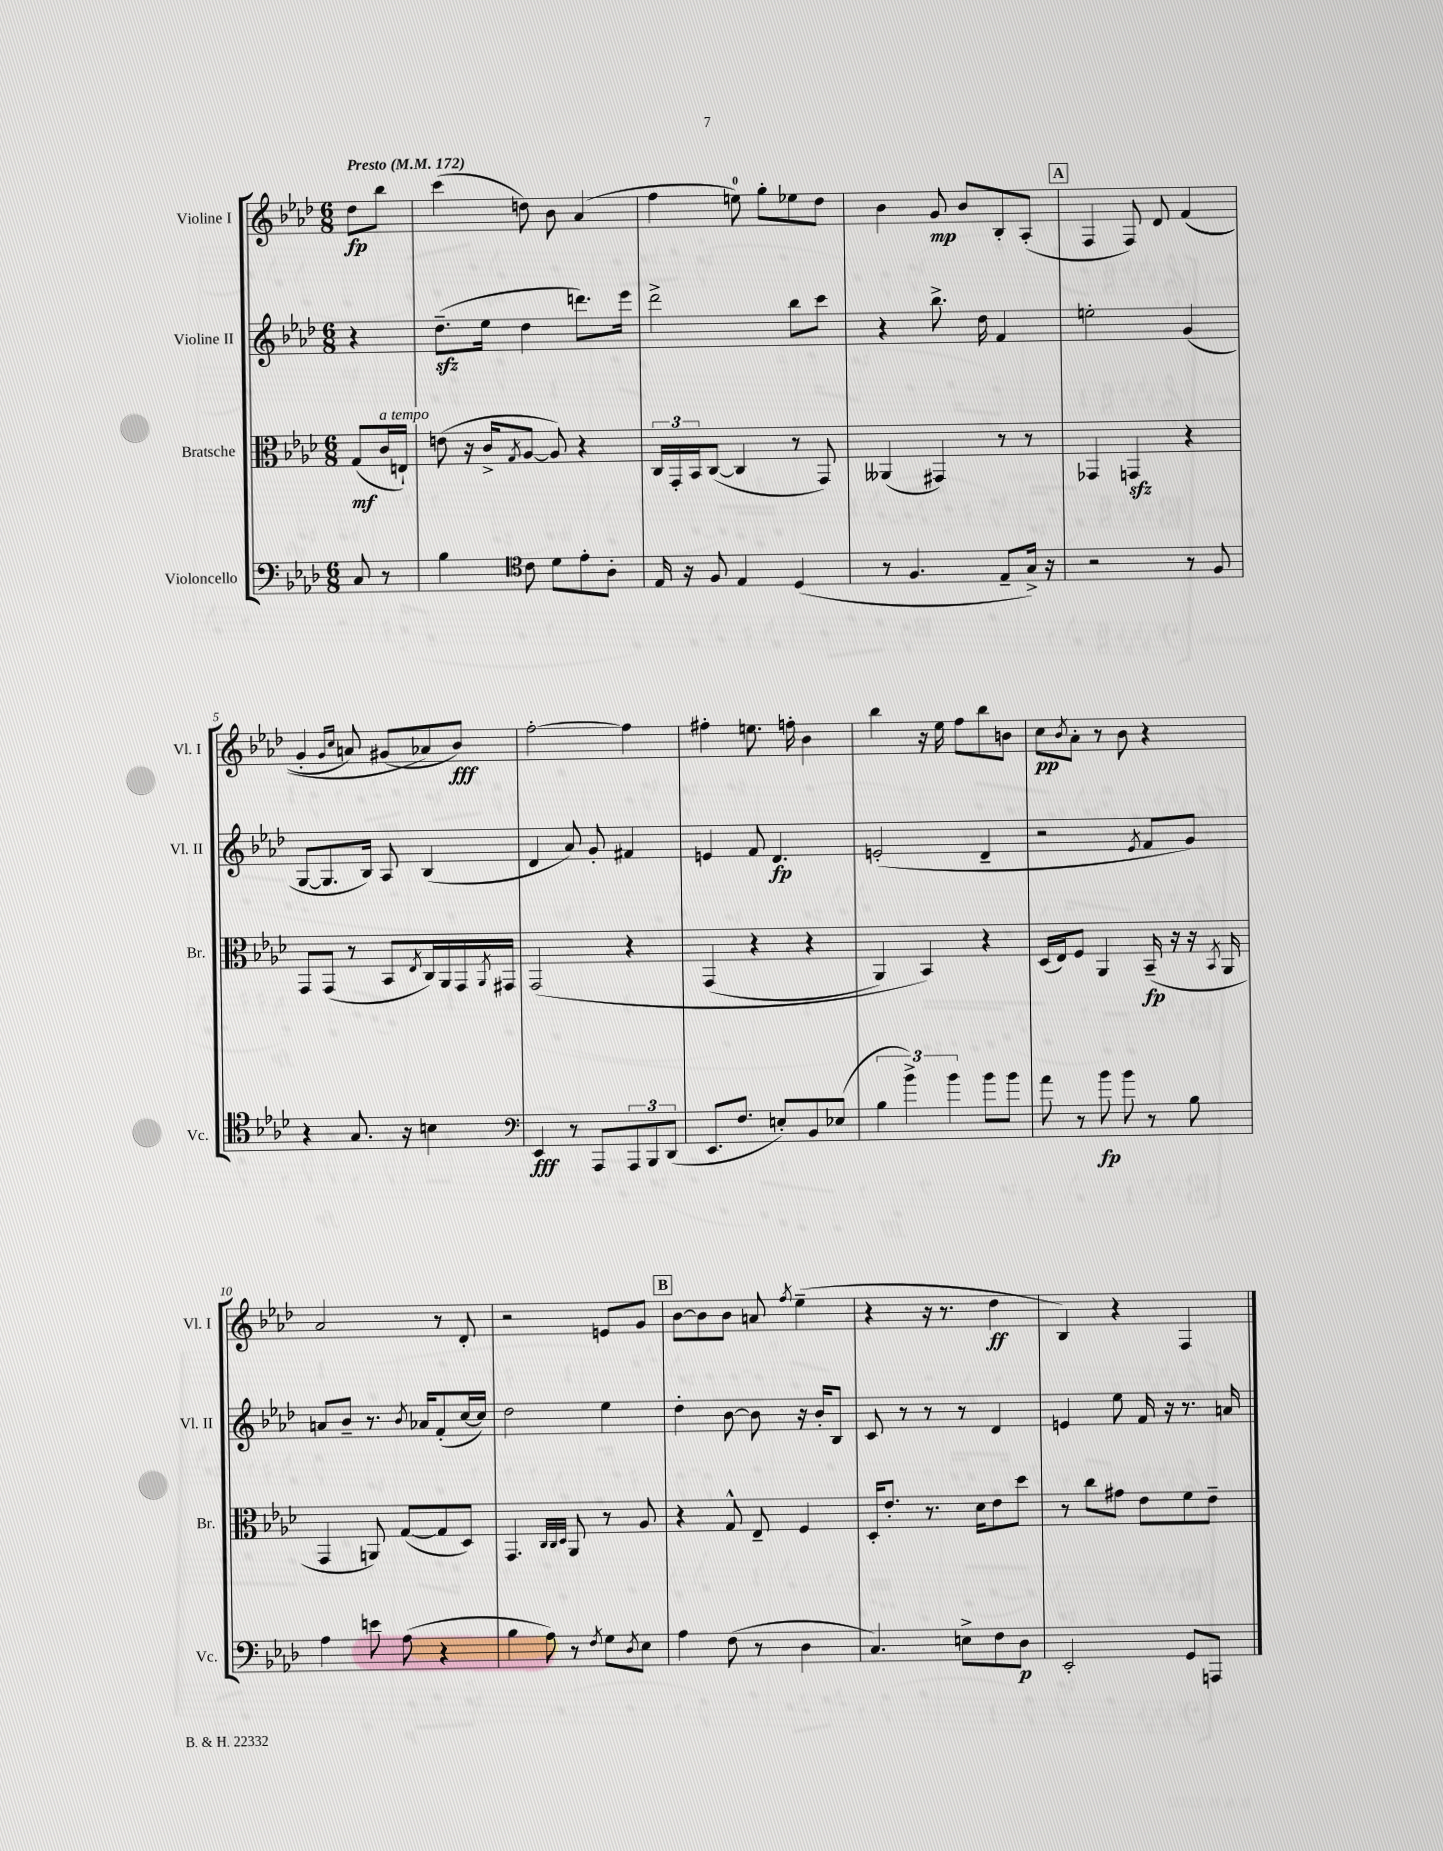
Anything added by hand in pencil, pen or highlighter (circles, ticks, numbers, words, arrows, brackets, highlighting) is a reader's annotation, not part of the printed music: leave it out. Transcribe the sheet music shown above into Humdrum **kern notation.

**kern	**dynam	**kern	**dynam	**kern	**dynam	**kern	**dynam
*part4	*part4	*part3	*part3	*part2	*part2	*part1	*part1
*staff4	*staff4	*staff3	*staff3	*staff2	*staff2	*staff1	*staff1
*I"Violoncello	*	*I"Bratsche	*	*I"Violine II	*	*I"Violine I	*
*I'Vc.	*	*I'Br.	*	*I'Vl. II	*	*I'Vl. I	*
*clefF4	*	*clefC3	*	*clefG2	*	*clefG2	*
*k[b-e-a-d-]	*	*k[b-e-a-d-]	*	*k[b-e-a-d-]	*	*k[b-e-a-d-]	*
*M6/8	*	*M6/8	*	*M6/8	*	*M6/8	*
*MM172	*	*MM172	*	*MM172	*	*MM172	*
=	=	=	=	=	=	=	=
!	!	!	!	!	!	!LO:TX:a:B:t=Presto	!
8C/	.	(8G/L	mf	4r	.	8dd-\L	fp
!	!	!LO:TX:a:i:t=a tempo	!	!	!	!	!
8r	.	16c/L	.	.	.	8bb-\J	.
.	.	16En`/JJ)	.	.	.	.	.
=1	=1	=1	=1	=1	=1	=1	=1
4B-\	.	(8en\	.	(8.dd-zz~\L	.	(4ccc\	.
.	.	16r	.	.	.	.	.
.	.	16c^/KL	.	16ee-\Jk	.	.	.
*clefC4	*	*	*	*	*	*	*
.	.	8qG/	.	.	.	.	.
8c\	.	[8A-/J	.	4dd-\	.	8ddn\)	.
8d-\L	.	8A-/])	.	.	.	8b-\	.
8e-'\	.	4r	.	8.dddn\L)	.	(4a-/	.
8A-'\J	.	.	.	.	.	.	.
.	.	.	.	16eee-\Jk	.	.	.
=2	=2	=2	=2	=2	=2	=2	=2
16E-/	.	24C/LL	.	2ddd-^\	.	4ff\	.
.	.	24GG'/	.	.	.	.	.
16r	.	.	.	.	.	.	.
.	.	24BB-/J	.	.	.	.	.
8F/	.	([8C/J	.	.	.	.	.
4E-/	.	4C/]	.	.	.	8een\)	.
.	.	.	.	.	.	8gg'\L	.
(4D-/	.	8r	.	8bb-\L	.	8ee-X\	.
.	.	8GG/)	.	8ccc\J	.	8dd-\J	.
=3	=3	=3	=3	=3	=3	=3	=3
8r	.	(4AA--X/	.	4r	.	4b-\	.
4.F/	.	.	.	.	.	.	.
.	.	4GG#X/)	.	8.bb-^\	.	8g/	mp
.	.	.	.	.	.	8b-/L	.
.	.	.	.	16dd-\	.	.	.
8E-~/L	.	8r	.	4f/	.	8B-'/	.
16G^/Jk)	.	8r	.	.	.	(8A-'/J	.
16r	.	.	.	.	.	.	.
!!LO:REH:place=s1:t=A
=4	=4	=4	=4	=4	=4	=4	=4
2r	.	4GG-X/	.	2een'\	.	4F/	.
.	.	4GGnzz/	.	.	.	8F/)	.
.	.	.	.	.	.	8d-/	.
8r	.	4r	.	(4g/	.	((4f/	.
8F/	.	.	.	.	.	.	.
!!LO:LB:g=z
=5	=5	=5	=5	=5	=5	=5	=5
4r	.	8GG/L	.	[8G/L	.	4g'/	.
.	.	(8GG/J	.	8.G/]	.	.	.
.	.	.	.	.	.	16qqg/LL	.
.	.	.	.	.	.	16qqcc/JJ	.
8.G/	.	8r	.	.	.	8an/)	.
.	.	.	.	16B-/Jk)	.	.	.
.	.	8BB-/L	.	8A-/	.	(8g#X/L	.
16r	.	.	.	.	.	.	.
.	.	8qE-/	.	.	.	.	.
4Bn\	.	16C/L)	.	(4B-/	.	8a-X/)	.
.	.	16AA-/	.	.	.	.	.
.	.	16GG/	.	.	.	8b-/J)	fff
.	.	8qAA-/	.	.	.	.	.
.	.	16GG#X/JJ	.	.	.	.	.
=6	=6	=6	=6	=6	=6	=6	=6
*clefF4	*	*	*	*	*	*	*
4EE-/	fff	(2GG/	.	4d-/	.	[2ff'\	.
8r	.	.	.	8a-/)	.	.	.
8AAA-/L	.	.	.	8g'/	.	.	.
12AAA-/	.	4r	.	4f#X/	.	4ff\]	.
12BBB-/	.	.	.	.	.	.	.
(12DD-/J	.	.	.	.	.	.	.
=7	=7	=7	=7	=7	=7	=7	=7
8.EE-/L	.	(4GG/	.	4en/	.	4ff#X'\	.
8.F/J	.	.	.	.	.	.	.
.	.	4r	.	8f/	.	8.een\	.
8En'/L)	.	.	.	4.d-/	fp	.	.
.	.	.	.	.	.	16ffn'\	.
8BB-/	.	4r	.	.	.	4b-\	.
(8E-X/J	.	.	.	.	.	.	.
=8	=8	=8	=8	=8	=8	=8	=8
6B-\	.	4AA-/)	.	(2en'/	.	4bb-\	.
6b-^\)	.	.	.	.	.	.	.
.	.	4BB-/)	.	.	.	16r	.
.	.	.	.	.	.	16ee-\	.
6b-\	.	.	.	.	.	.	.
.	.	.	.	.	.	8ff\L	.
8b-\L	.	4r	.	4d-~/	.	8bb-\	.
8b-\J	.	.	.	.	.	8bn\J	.
=9	=9	=9	=9	=9	=9	=9	=9
8a-\	.	(16D-/LL	.	2r	.	8cc\L	pp
.	.	16E-/J)	.	.	.	.	.
.	.	.	.	.	.	8qb-/	.
8r	.	8F/J	.	.	.	8a-'\J	.
8b-\	fp	4AA-/	.	.	.	8r	.
8b-\	.	.	.	.	.	8b-\	.
.	.	.	.	8qe-/	.	.	.
8r	.	(16BB-~/	fp	8f/L	.	4r	.
.	.	16r	.	.	.	.	.
8B-\	.	16r	.	8g/J)	.	.	.
.	.	8qBB-/	.	.	.	.	.
.	.	16AA-/	.	.	.	.	.
!!LO:LB:g=z
=10	=10	=10	=10	=10	=10	=10	=10
4A-\	.	4GG/	.	8an/L	.	2a-/	.
.	.	.	.	8b-~/J	.	.	.
8en\	.	8AAn/)	.	8.r	.	.	.
(8A-\	.	([8G/L	.	.	.	.	.
.	.	.	.	8qb-/	.	.	.
.	.	.	.	16a-X/KL	.	.	.
4r	.	8G/]	.	(8f'/	.	8r	.
.	.	8D-/J)	.	[16cc/L	.	8d-'/	.
.	.	.	.	16cc/JJ])	.	.	.
=11	=11	=11	=11	=11	=11	=11	=11
4B-\	.	4.GG/	.	2dd-\	.	2r	.
8A-\)	.	.	.	.	.	.	.
.	.	32qqC/LLL	.	.	.	.	.
.	.	32qqC/	.	.	.	.	.
.	.	32qqD-/JJJ	.	.	.	.	.
8r	.	8AA-/	.	.	.	.	.
8qF/	.	.	.	.	.	.	.
8G\L	.	8r	.	4ee-\	.	8en/L	.
8qD-/	.	.	.	.	.	.	.
8E-\J	.	8A-/	.	.	.	8g/J	.
!!LO:REH:place=s1:t=B
=12	=12	=12	=12	=12	=12	=12	=12
4A-\	.	4r	.	4dd-'\	.	[8b-\L	.
.	.	.	.	.	.	8b-\]	.
(8F\	.	8G^^/	.	[8b-\	.	8b-\J	.
8r	.	8E-~/	.	8b-\]	.	8an/	.
.	.	.	.	.	.	8qff/	.
4D-\	.	4F/	.	16r	.	(4ee-~\	.
.	.	.	.	16b-'/KL	.	.	.
.	.	.	.	8B-/J	.	.	.
=13	=13	=13	=13	=13	=13	=13	=13
4.C/)	.	16D-'/KL	.	8c/	.	4r	.
.	.	8.e-'/J	.	.	.	.	.
.	.	.	.	8r	.	.	.
.	.	8.r	.	8r	.	16r	.
.	.	.	.	.	.	8.r	.
8En^\L	.	.	.	8r	.	.	.
.	.	16d-\KL	.	.	.	.	.
8F\	.	8e-\	.	4d-/	.	4dd-\	ff
8D-\J	p	8dd-\J	.	.	.	.	.
=14	=14	=14	=14	=14	=14	=14	=14
2EE-'/	.	8r	.	4en/	.	4B-/)	.
.	.	8cc\L	.	.	.	.	.
.	.	8g#X\J	.	8ee-\	.	4r	.
.	.	8e-\L	.	16f/	.	.	.
.	.	.	.	16r	.	.	.
8GG/L	.	8f\	.	8.r	.	4F/	.
8AAAn/J	.	8e-~\J	.	.	.	.	.
.	.	.	.	16an/	.	.	.
==	==	==	==	==	==	==	==
*-	*-	*-	*-	*-	*-	*-	*-
